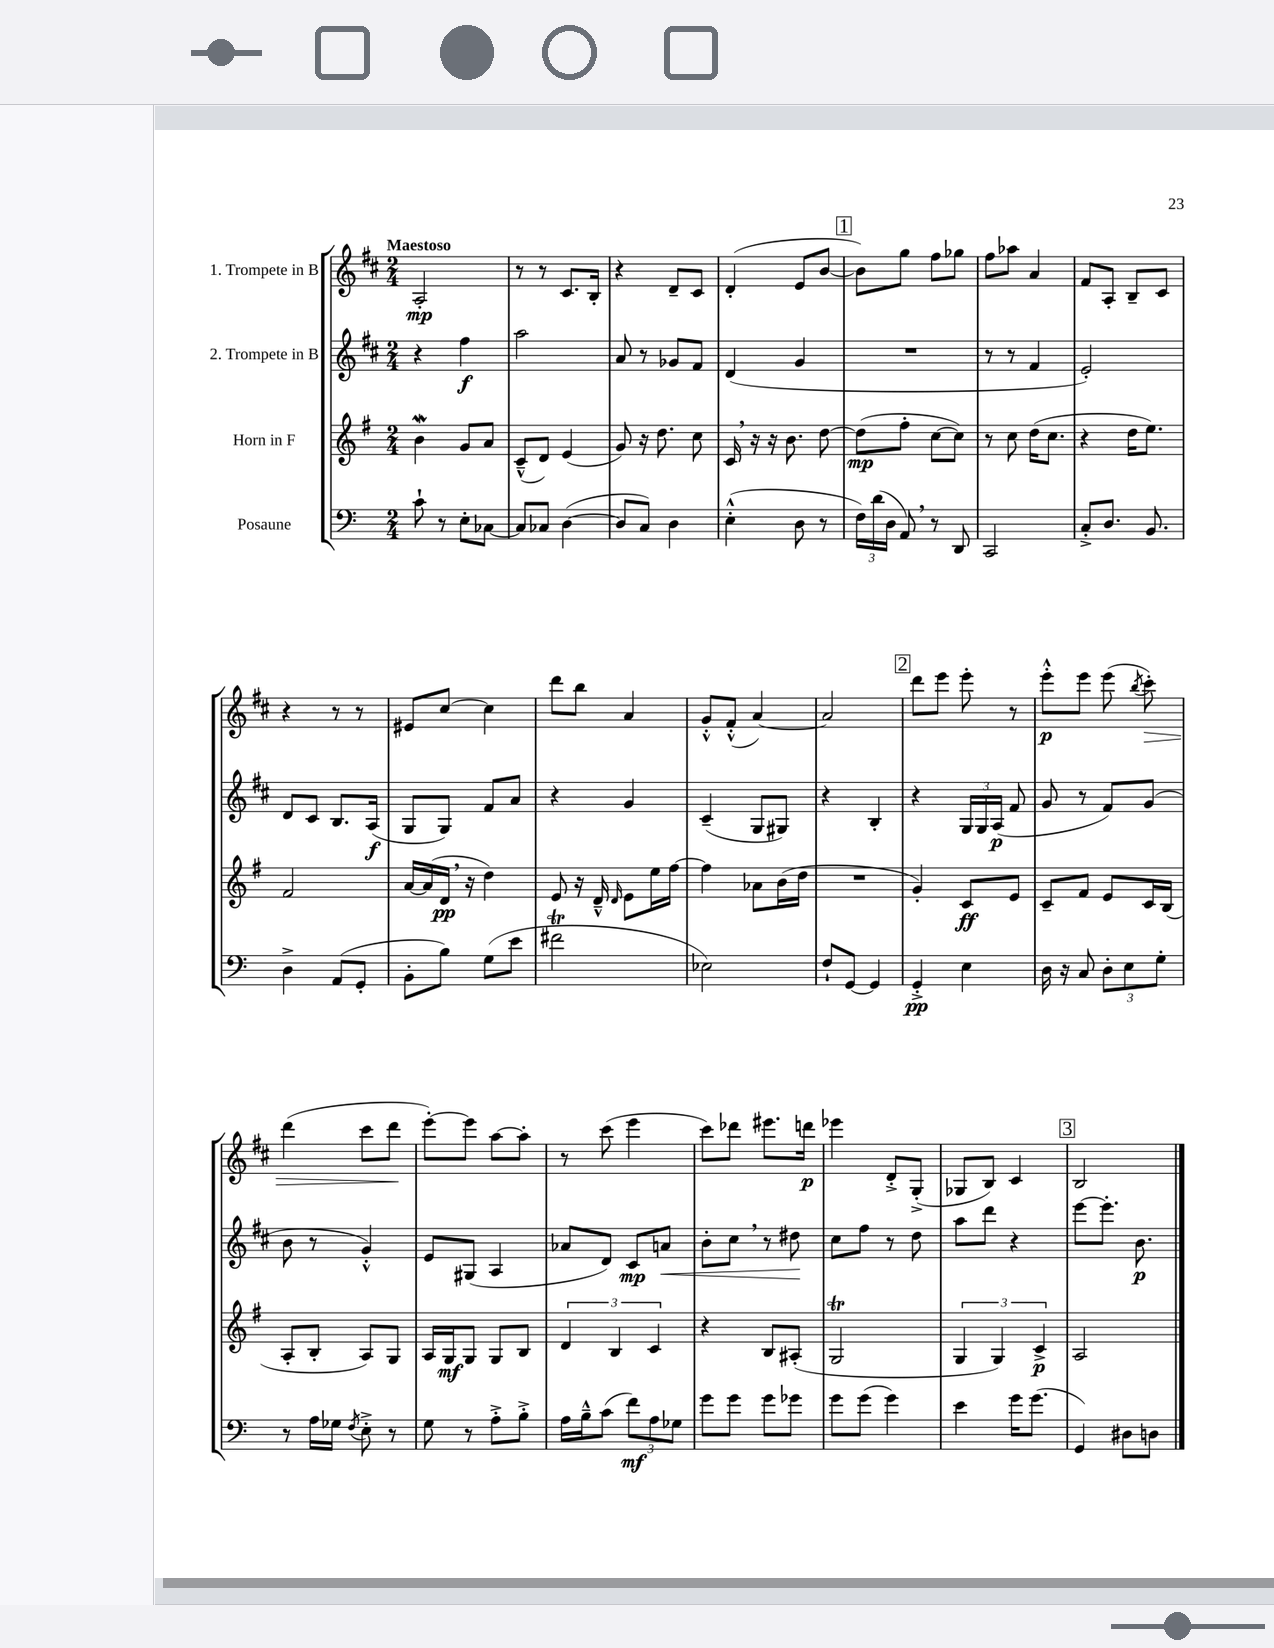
<<
\new StaffGroup <<
\new Staff = "s0" \with { instrumentName = "1. Trompete in B" } {
    \clef treble \key d \major \numericTimeSignature \time 2/4 \tempo "Maestoso"
    \autoBeamOff a2-.\mp |
    r8 r8 cis'8.[ b16]-. |
    r4 d'8[-- cis'8] |
    d'4-.( e'8[ b'8]~ |
    \mark \markup { \box "1" } b'8[) g''8] fis''8[ ges''8] |
    fis''8[ aes''8] a'4 |
    fis'8[ a8]-. b8[-- cis'8] |
    r4 r8 r8 |
    eis'8[ cis''8]~ cis''4 |
    d'''8[ b''8] a'4 |
    g'8[-.-^ fis'8]-.-^( a'4~) |
    a'2 |
    \mark \markup { \box "2" } d'''8[ e'''8] e'''8-. r8 |
    e'''8[-.-^\p e'''8] e'''8( \acciaccatura { b''8 } cis'''8-.\>) |
    d'''4( cis'''8[ d'''8]\! |
    e'''8[~-.) e'''8] a''8[~ a''8]-. |
    r8 cis'''8( e'''4 |
    cis'''8[) des'''8] eis'''8.[ d'''16]\p |
    ees'''4 d'8[-.-> g8]-.->( |
    ges8[ b8]) cis'4 |
    \mark \markup { \box "3" } b2 \bar "|." |
}
\new Staff = "s1" \with { instrumentName = "2. Trompete in B" } {
    \clef treble \key d \major \numericTimeSignature \time 2/4
    \autoBeamOff r4 fis''4\f |
    a''2 |
    a'8 r8 ges'8[ fis'8] |
    d'4( g'4 |
    \mark \markup { \box "1" } R2 |
    r8 r8 fis'4 |
    e'2-.) |
    d'8[ cis'8] b8.[ a16]\f( |
    g8[ g8]) fis'8[ a'8] |
    r4 g'4 |
    cis'4--( g8[ gis8]) |
    r4 b4-. |
    \mark \markup { \box "2" } r4 \tuplet 3/2 { g16[ g16 a16]\p( } fis'8 |
    g'8 r8 fis'8[) g'8]( |
    b'8 r8 g'4-.-^) |
    e'8[ gis8]( a4 |
    aes'8[ d'8]) cis'8[\mp a'8]\< |
    b'8[-. cis''8] \breathe r8 dis''8\! |
    cis''8[ fis''8] r8 d''8 |
    a''8[ d'''8] r4 |
    \mark \markup { \box "3" } e'''8[~ e'''8.]-. b'8.\p \bar "|." |
}
\new Staff = "s2" \with { instrumentName = "Horn in F" } {
    \clef treble \key g \major \numericTimeSignature \time 2/4
    \autoBeamOff b'4\mordent g'8[ a'8] |
    c'8[---^( d'8]) e'4( |
    g'8) r16 d''8. c''8 |
    c'16 \breathe r16 r16 b'8. d''8~ |
    \mark \markup { \box "1" } d''8[\mp( fis''8]-. c''8[~ c''8]) |
    r8 c''8 d''16[( c''8.] |
    r4 d''16[ e''8.]) |
    fis'2 |
    a'16[~ a'16( d'16]\pp \breathe r16 d''4) |
    e'8 r16 d'16---^ \grace { d'16 } e'8[ e''16 fis''16]~ |
    fis''4 aes'8[ b'16( d''16] |
    R2 |
    \mark \markup { \box "2" } g'4-.) c'8[\ff e'8] |
    c'8[-- fis'8] e'8[ c'16 b16]( |
    a8[-. b8]-. a8[) g8] |
    a16[ g16\mf g8] g8[ b8] |
    \tuplet 3/2 { d'4 b4 c'4 } |
    r4 b8[ ais8]-.( |
    g2\trill |
    \tuplet 3/2 { g4 g4) c'4->\p } |
    \mark \markup { \box "3" } a2 \bar "|." |
}
\new Staff = "s3" \with { instrumentName = "Posaune" } {
    \clef bass \key c \major \numericTimeSignature \time 2/4
    \autoBeamOff c'8-! r8 e8[-. ces8]~ |
    ces8[ ces8] d4~( |
    d8[ c8]) d4 |
    e4-.-^( d8 r8 |
    \mark \markup { \box "1" } \tuplet 3/2 { f16[) d'16( d16] } a,8) \breathe r8 d,8 |
    c,2 |
    c8[-.-> d8.] b,8. |
    d4-> a,8[( g,8]-. |
    b,8[-. b8]) g8[( e'8] |
    fis'2\trill |
    ees2) |
    f8[-! g,8]~ g,4 |
    \mark \markup { \box "2" } g,4-.->\pp e4 |
    d16 r16 c8 \tuplet 3/2 { d8[-. e8 g8]-. } |
    r8 a16[ ges16] \acciaccatura { f8 } e8-.-> r8 |
    g8 r8 a8[-.-> b8]-.-> |
    a16[ b16---^ c'8]( \tuplet 3/2 { f'8[\mf) a8 ges8] } |
    g'8[ g'8] g'8[ ges'8] |
    g'8[ g'8]( g'4) |
    e'4 g'16[ g'8.]( |
    \mark \markup { \box "3" } g,4) dis8[ d8] \bar "|." |
}
>>
>>
\layout { \context { \Score \remove "Bar_number_engraver" } }
